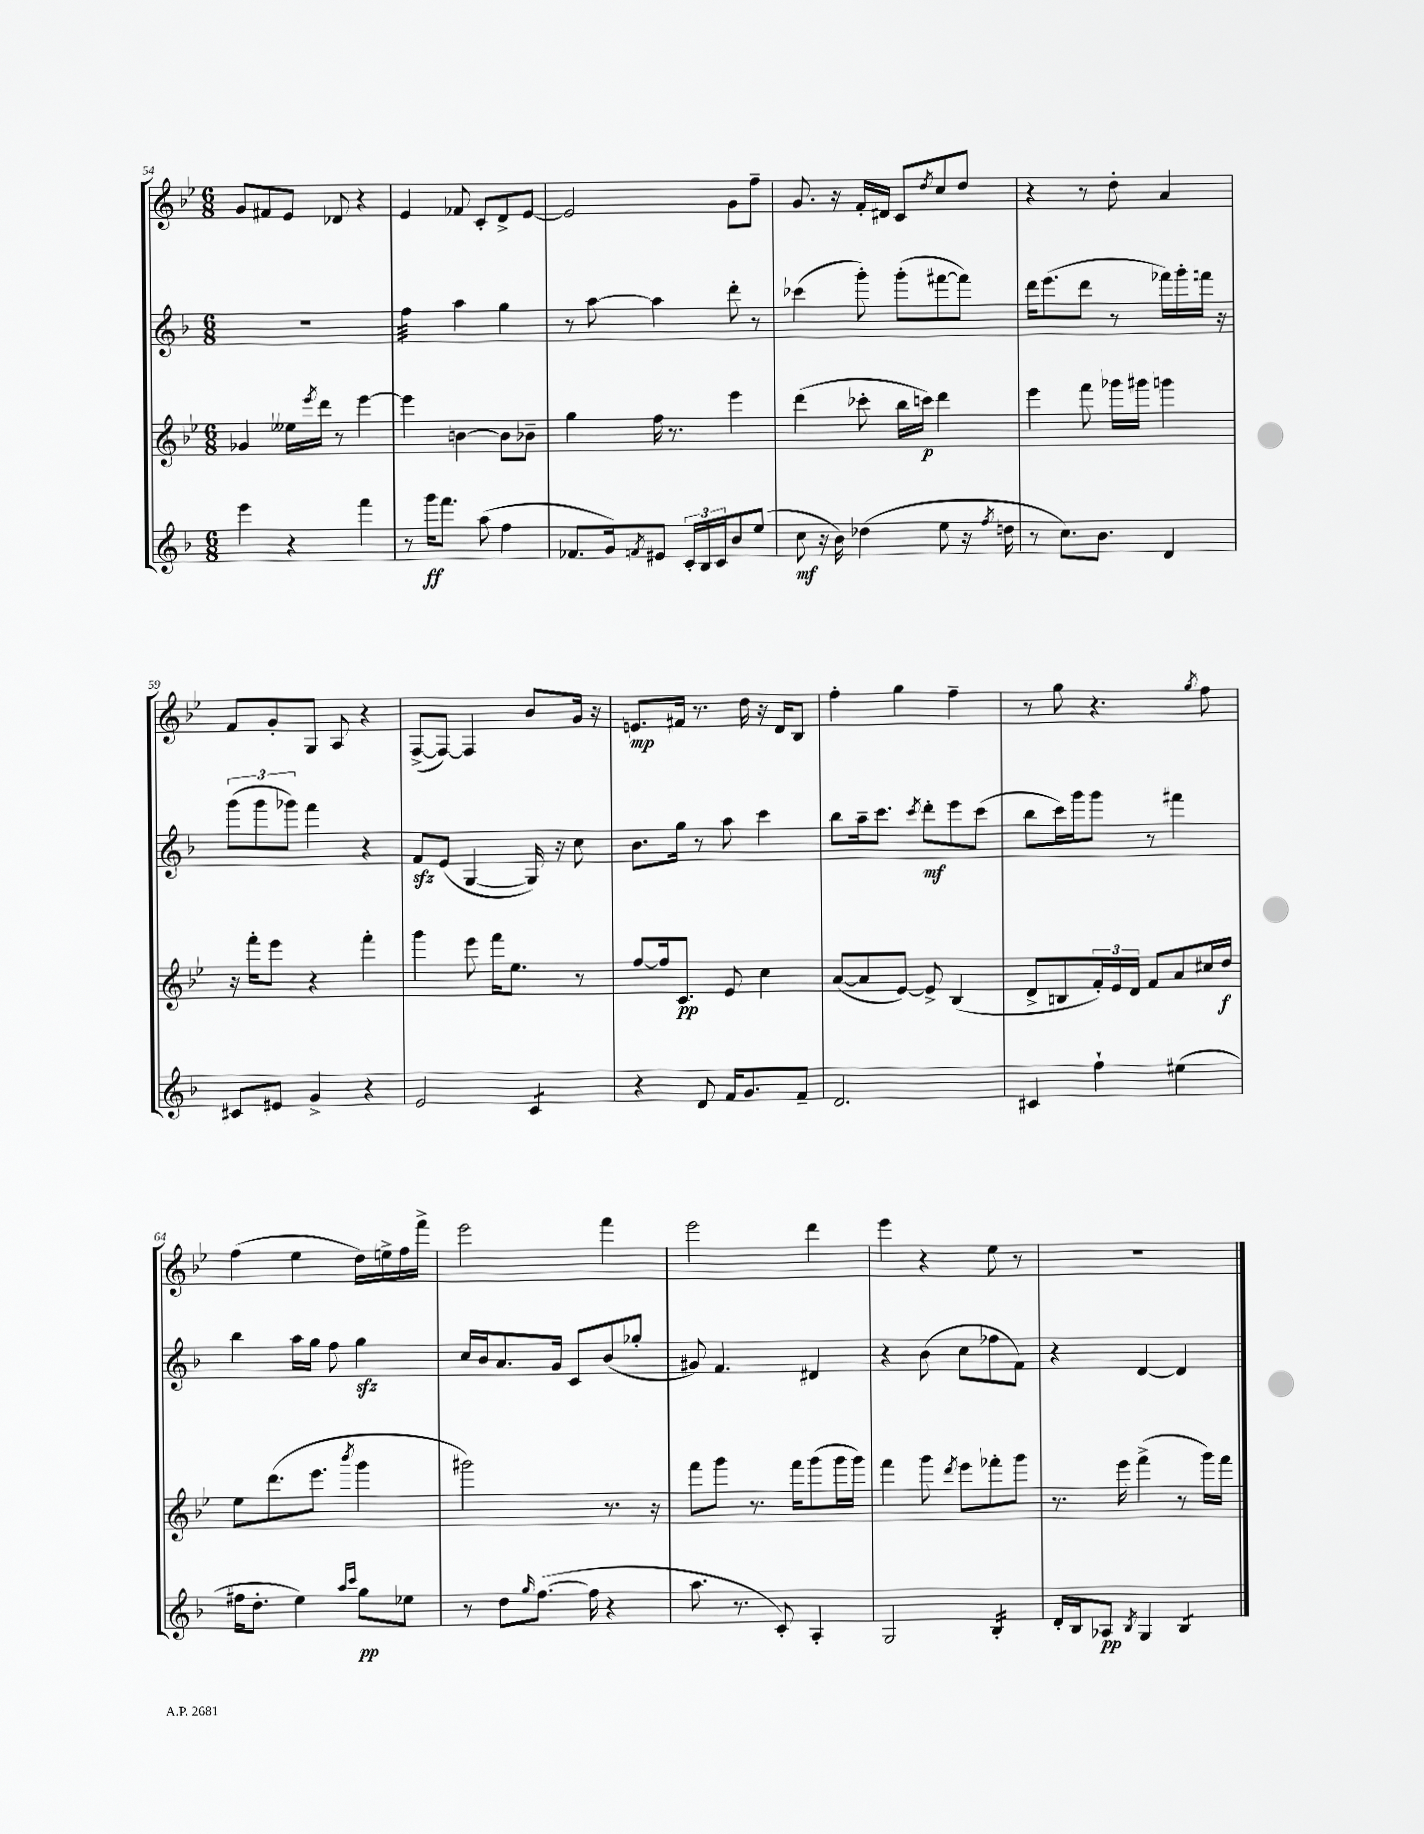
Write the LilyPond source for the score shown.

<<
\new StaffGroup <<
\new Staff = "s0" {
    \clef treble \key bes \major \numericTimeSignature \time 6/8
    g'8 fis'8 ees'8 des'8 r4 |
    ees'4 fes'8 c'8-. d'8-> ees'8~ |
    ees'2 g'8 f''8-- |
    g'8. r16 f'16-. dis'16 c'8 \acciaccatura { d''8 } c''8 d''8 |
    r4 r8 d''8-. a'4 |
    f'8 g'8-. g8 a8 r4 |
    f8~->( f8~) f4 bes'8 g'16 r16 |
    e'8.\mp fis'16 r8. d''16 r16 d'16 bes8 |
    f''4-. g''4 f''4-- |
    r8 g''8 r4. \acciaccatura { g''8 } f''8 |
    f''4( ees''4 d''16) e''16-> f''16 f'''16-> |
    ees'''2 f'''4 |
    ees'''2 d'''4 |
    ees'''4 r4 ees''8 r8 |
    R2. \bar "|." |
}
\new Staff = "s1" {
    \clef treble \key f \major \numericTimeSignature \time 6/8
    R2. |
    f''4:32 a''4 g''4 |
    r8 a''8~ a''4 d'''8-. r8 |
    ces'''4( g'''8-.) g'''8-.( fis'''8~ fis'''8) |
    d'''16 e'''8.( d'''8 r8 fes'''16) g'''16-. f'''16 r16 |
    \tuplet 3/2 { g'''8( g'''8 ges'''8) } f'''4 r4 |
    f'8\sfz e'8( g4~ g16) r16 c''8 |
    bes'8. g''16 r8 a''8 c'''4 |
    bes''8 a''16-- c'''8. \acciaccatura { c'''8 } d'''8-.\mf e'''8 c'''8( |
    bes''8 c'''16) g'''16 g'''8 r8 fis'''4 |
    bes''4 a''16 g''16 f''8 g''4\sfz |
    c''16 bes'16 a'8. g'16 c'8 bes'8( ges''8-. |
    gis'8) f'4. dis'4 |
    r4 bes'8( c''8 fes''8 f'8) |
    r4 d'4~ d'4 \bar "|." |
}
\new Staff = "s2" {
    \clef treble \key bes \major \numericTimeSignature \time 6/8
    ges'4 eeses''16 \acciaccatura { ees'''8 } d'''16 r8 ees'''4~ |
    ees'''4 b'4~ b'8 bes'8-- |
    g''4 f''16 r8. ees'''4 |
    d'''4( ces'''8-. bes''16 c'''16\p) d'''4 |
    ees'''4 f'''8 ges'''16 gis'''16 g'''4 |
    r16 f'''16-. ees'''8 r4 f'''4-. |
    g'''4 ees'''8 f'''16 ees''8. r8 |
    f''8~ f''16 c'8.\pp ees'8 c''4 |
    a'8~( a'8 ees'8~) ees'8-> bes4( |
    d'8-> b8 \tuplet 3/2 { f'16-.) ees'16 d'16 } f'8 a'8 cis''16 d''16\f |
    ees''8 d'''8.( ees'''8. \acciaccatura { bes'''8 } g'''4 |
    gis'''2) r8. r16 |
    f'''8 g'''8 r8. f'''16 g'''8( g'''16 g'''16) |
    f'''4 g'''8 \acciaccatura { d'''8 } ees'''8 fes'''8-. g'''8 |
    r8. ees'''16 f'''4->( r8 g'''16) f'''16 \bar "|." |
}
\new Staff = "s3" {
    \clef treble \key f \major \numericTimeSignature \time 6/8
    e'''4 r4 f'''4 |
    r8 g'''16\ff f'''8. a''8( f''4 |
    fes'8. g'16) \acciaccatura { f'8 } eis'8 \tuplet 3/2 { c'16-. bes16 c'16 } bes'8 e''8( |
    c''8\mf r16 bes'16) des''4( e''8 r16 \acciaccatura { f''8 } d''16 |
    r8 c''8.) bes'8. d'4 |
    cis'8 eis'8 g'4-> r4 |
    e'2 c'4:8 |
    r4 d'8 f'16 g'8. f'8-- |
    d'2. |
    cis'4 f''4-! eis''4( |
    fis''16 d''8.-. e''4) \grace { a''16 c'''16 } g''8\pp ees''8 |
    r8 d''8 \grace { g''16 } f''8.~( f''16 r4 |
    a''8. r8. c'8-.) a4-. |
    g2 bes4:16-. |
    d'16-. bes16 aes8\pp \acciaccatura { bes8 } g4 bes4:8 \bar "|." |
}
>>
>>
\layout { \context { \Score currentBarNumber = #54 } }
